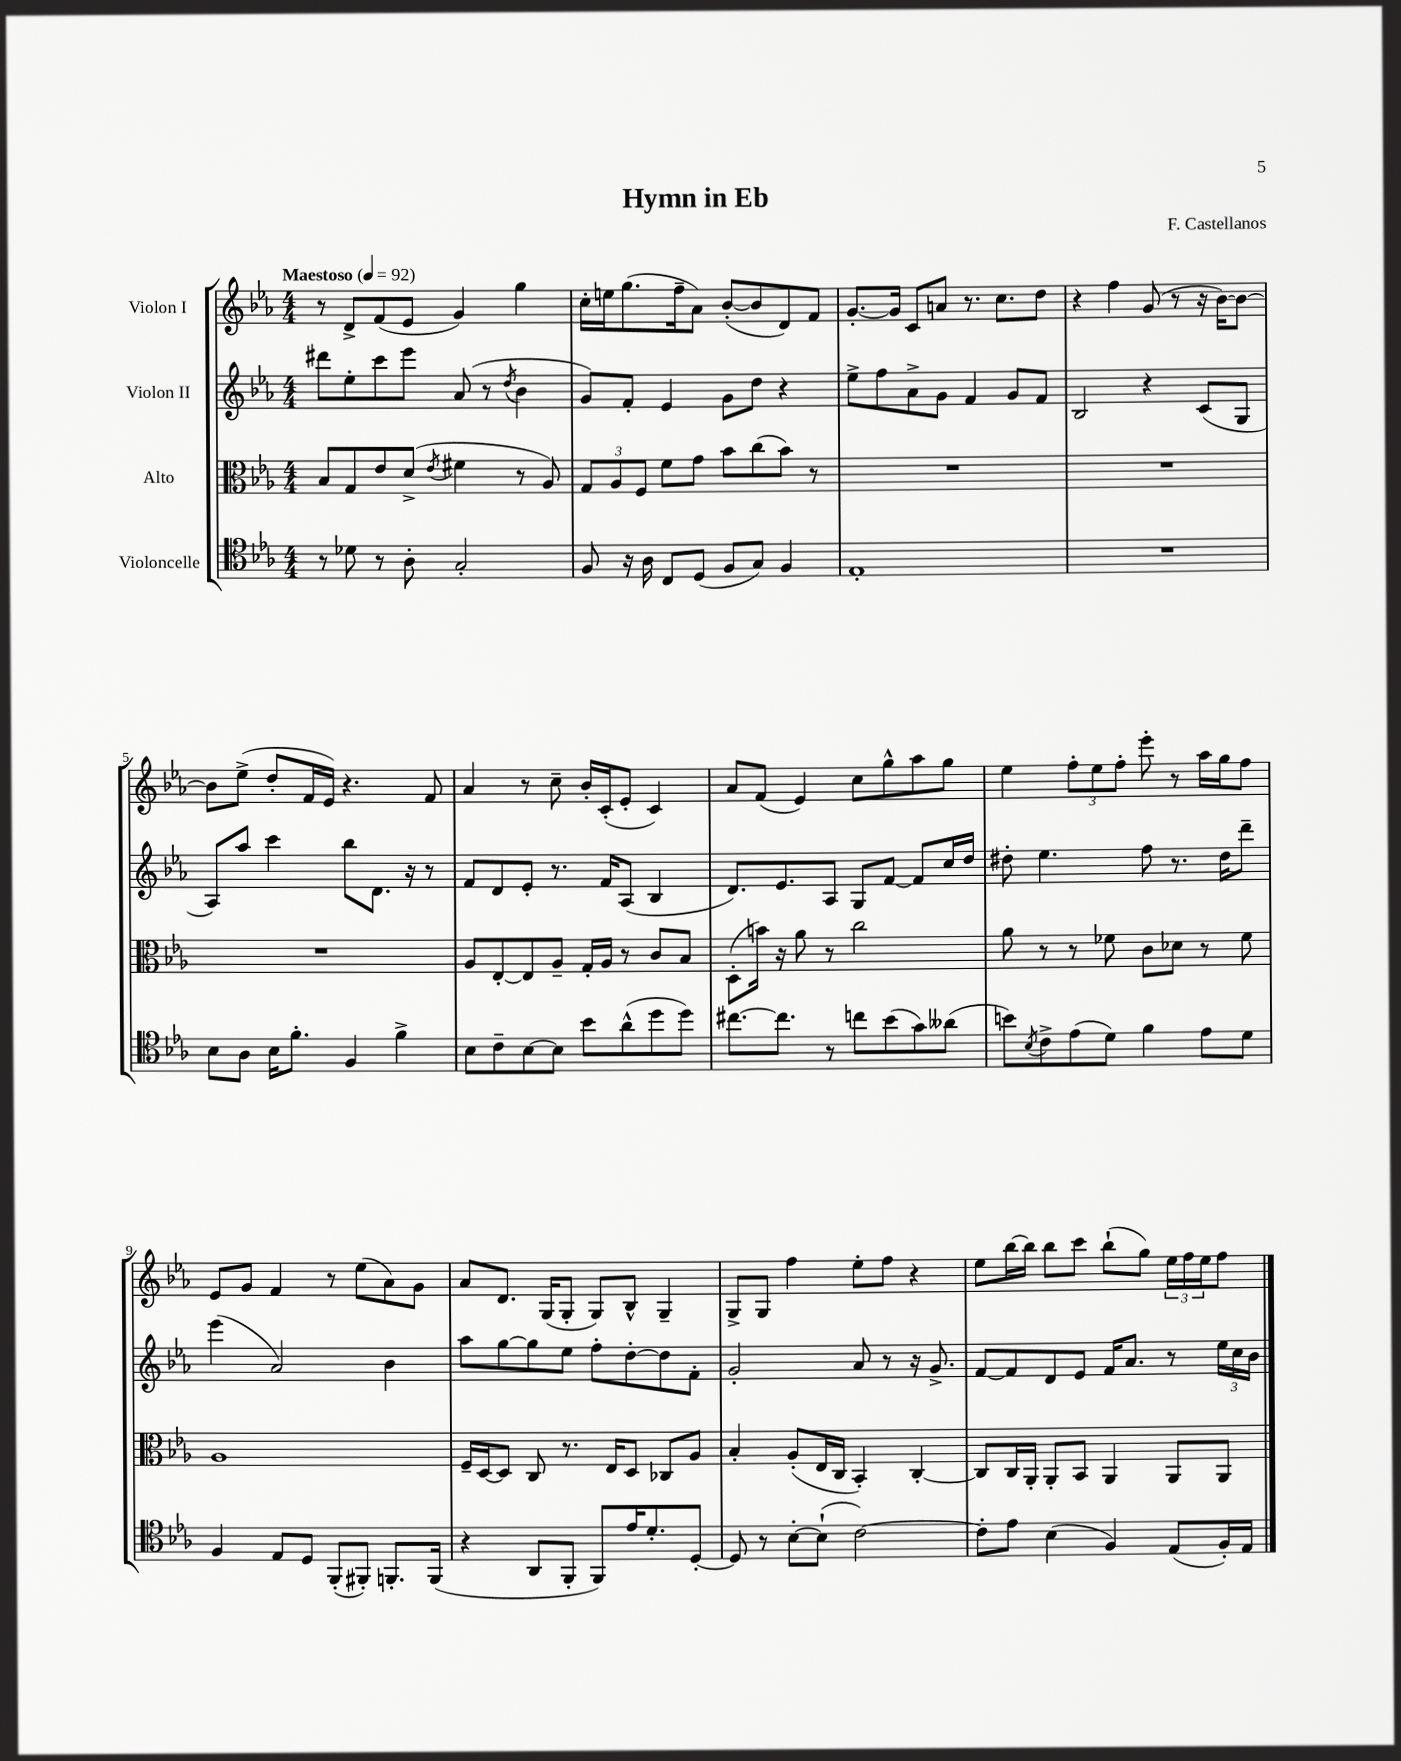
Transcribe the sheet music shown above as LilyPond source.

\header { title = "Hymn in Eb" composer = "F. Castellanos" }
<<
\new StaffGroup <<
\new Staff = "s0" \with { instrumentName = "Violon I" } {
    \clef treble \key ees \major \numericTimeSignature \time 4/4 \tempo "Maestoso" 4 = 92
    r8 d'8-> f'8( ees'8 g'4) g''4 |
    c''16-. e''16 g''8.( f''16-- aes'8) bes'8~-.( bes'8 d'8) f'8 |
    g'8.~-. g'16 c'8 a'8 r8. c''8. d''8 |
    r4 f''4 g'8( r8 r16 bes'16~) bes'8~ |
    bes'8 ees''8->( d''8-. f'16 ees'16) r4. f'8 |
    aes'4 r8 c''8-- bes'16-. c'16-.( ees'8-. c'4) |
    aes'8 f'8( ees'4) c''8 g''8-^ aes''8 g''8 |
    ees''4 \tuplet 3/2 { f''8-. ees''8 f''8-. } ees'''8-. r8 aes''16 g''16 f''8 |
    ees'8 g'8 f'4 r8 ees''8( aes'8) g'8 |
    aes'8 d'8. g16( g8-. g8) bes8-^ g4-- |
    g8-> g8 f''4 ees''8-. f''8 r4 |
    ees''8 bes''16~ bes''16 bes''8 c'''8 bes''8-!( g''8) \tuplet 3/2 { ees''16 f''16 ees''16 } f''8 \bar "|." |
}
\new Staff = "s1" \with { instrumentName = "Violon II" } {
    \clef treble \key ees \major \numericTimeSignature \time 4/4
    dis'''8 ees''8-. c'''8 ees'''8 aes'8( r8 \acciaccatura { d''8 } bes'4 |
    g'8) f'8-. ees'4 g'8 d''8 r4 |
    ees''8-> f''8 aes'8-> g'8 f'4 g'8 f'8 |
    bes2 r4 c'8( g8 |
    aes8) aes''8 c'''4 bes''8 d'8. r16 r8 |
    f'8 d'8 ees'8-. r8. f'16 aes8( bes4 |
    d'8.) ees'8. aes8 g8 f'8~ f'8 c''16 d''16 |
    dis''8-. ees''4. f''8 r8. dis''16 d'''8-- |
    ees'''4( aes'2) bes'4 |
    aes''8 g''8~ g''8 ees''8 f''8-. d''8~-. d''8 f'8-. |
    g'2-. aes'8 r8 r16 g'8.-> |
    f'8~ f'8 d'8 ees'8 f'16 aes'8. r8 \tuplet 3/2 { ees''16 c''16 bes'16 } \bar "|." |
}
\new Staff = "s2" \with { instrumentName = "Alto" } {
    \clef alto \key ees \major \numericTimeSignature \time 4/4
    bes8 g8 ees'8 d'8->( \acciaccatura { ees'8 } fis'4 r8 aes8) |
    \tuplet 3/2 { g8 aes8 f8 } f'8 g'8 bes'8 c''8( bes'8) r8 |
    R1 |
    R1 |
    R1 |
    aes8 ees8~-. ees8 aes8-- g16-. aes16 r8 c'8 bes8 |
    d8-.( b'16) r16 aes'8 r8 c''2 |
    aes'8 r8 r8 fes'8 c'8 des'8 r8 fes'8 |
    aes1 |
    f16-- d16~ d8 c8 r8. ees16 d8 ces8 aes8 |
    bes4-. aes8-.( ees16 c16 bes,4-.) c4~-. |
    c8 c16 aes,16-. aes,8-. bes,8 aes,4 aes,8 aes,8 \bar "|." |
}
\new Staff = "s3" \with { instrumentName = "Violoncelle" } {
    \clef tenor \key ees \major \numericTimeSignature \time 4/4
    r8 des'8 r8 aes8-. g2-. |
    f8 r16 aes16 c8 d8( f8 g8) f4 |
    ees1-. |
    R1 |
    bes8 aes8 bes16 f'8.-. f4 f'4-> |
    bes8 c'8-- bes8~ bes8 bes'8 aes'8-^( d''8 d''8) |
    cis''8.~ cis''8. r8 c''8 bes'8( g'8) aeses'8( |
    b'8) \acciaccatura { bes8 } c'8-> ees'8( d'8) f'4 ees'8 d'8 |
    f4 ees8 d8 f,8-.( fis,8-.) f,8.-. f,16( |
    r4 aes,8 f,8-. f,8) ees'16 d'8.-. d8~-. |
    d8 r8 bes8~-. bes8-!( c'2~) |
    c'8-. ees'8 bes4( f4) ees8( f16-.) ees16 \bar "|." |
}
>>
>>
